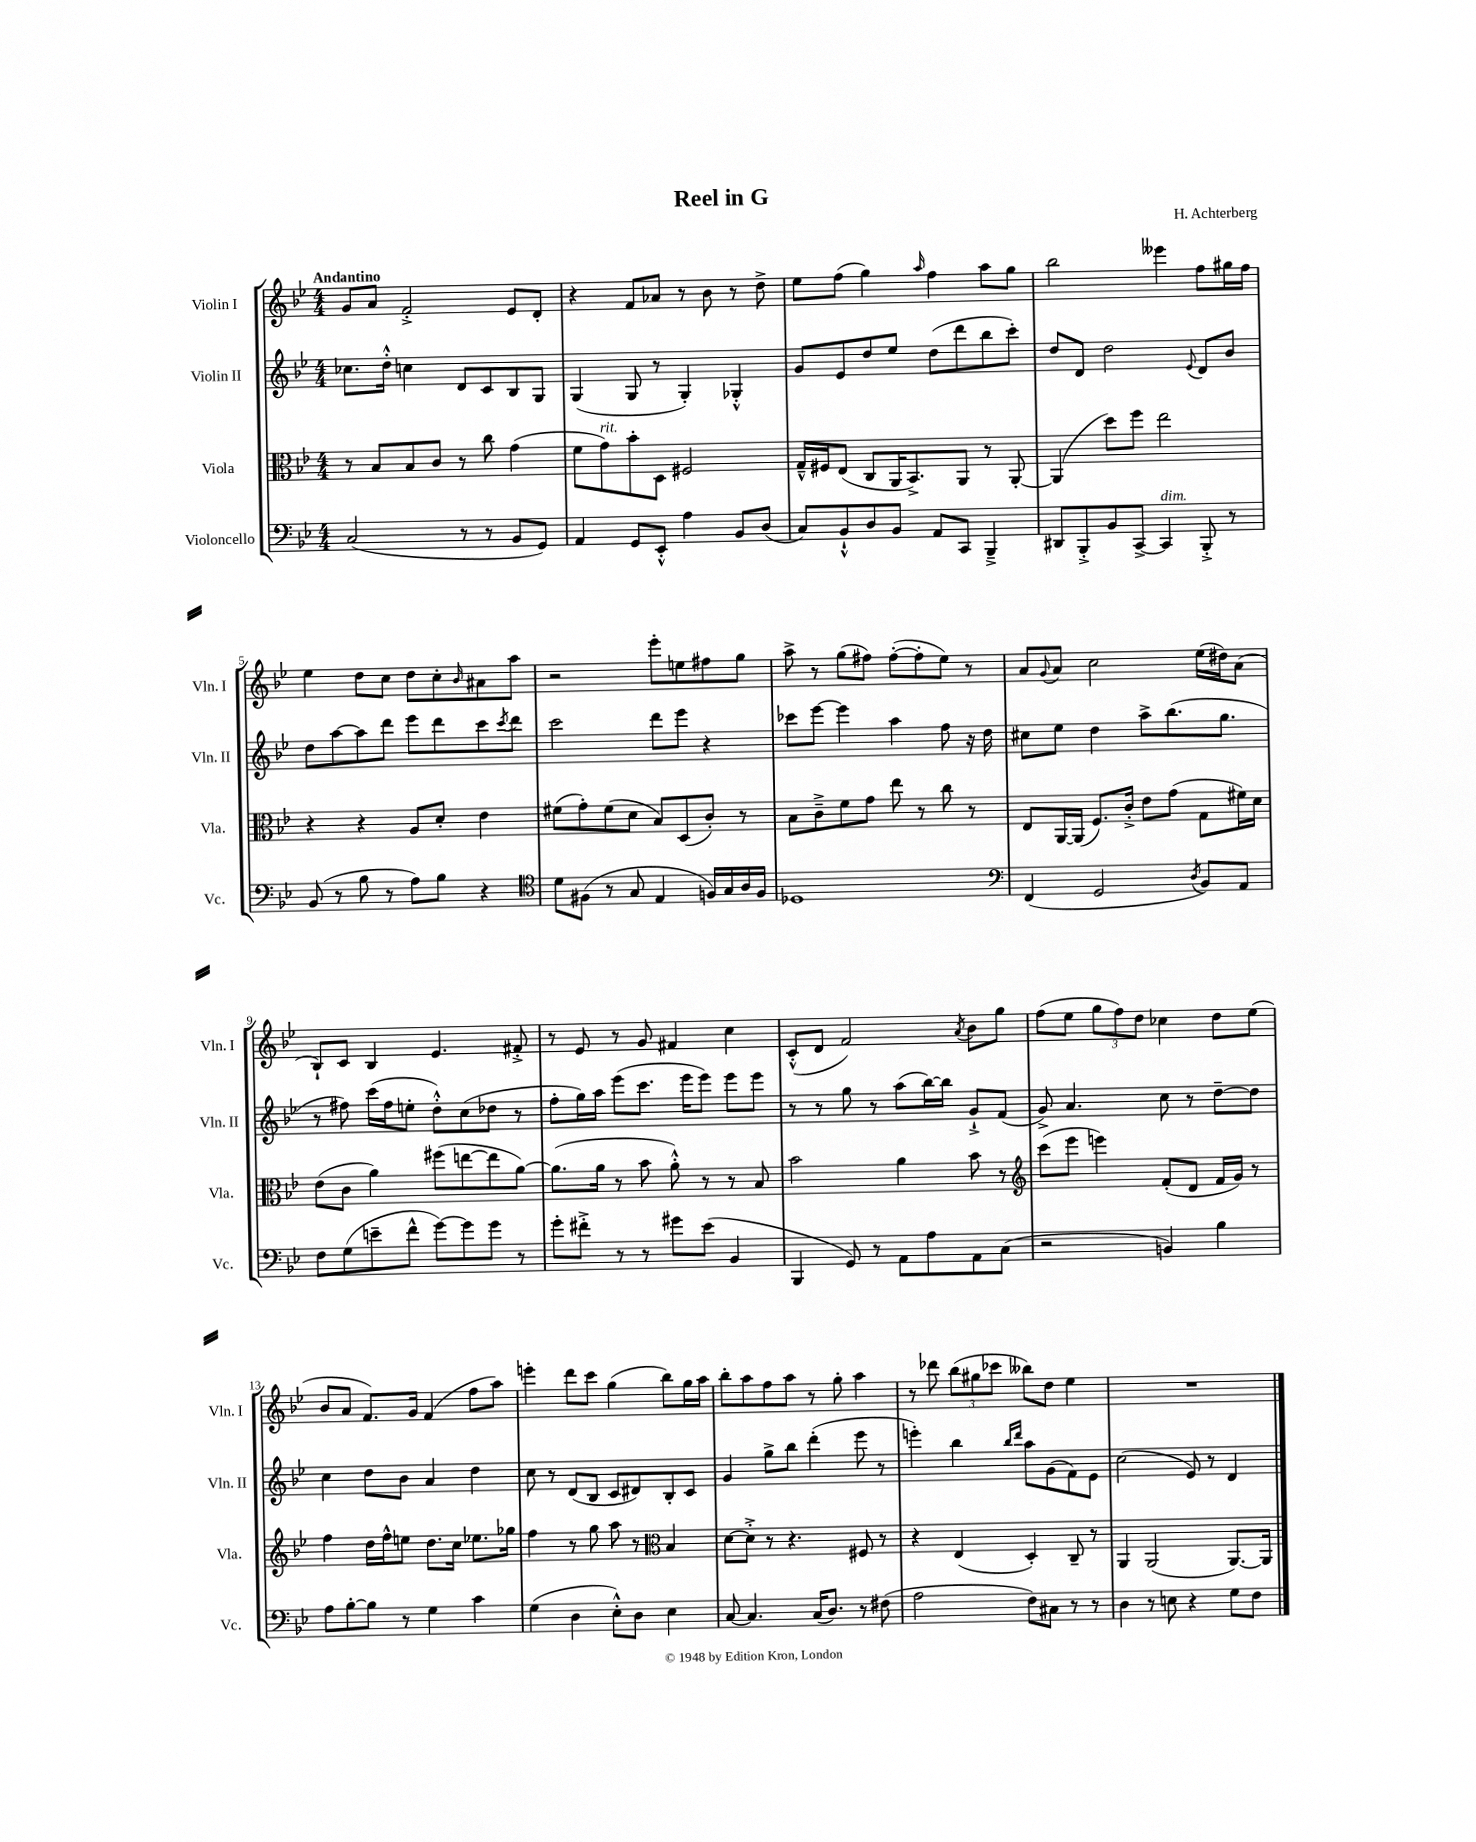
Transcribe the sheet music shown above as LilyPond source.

\header { title = "Reel in G" composer = "H. Achterberg" }
<<
\new StaffGroup <<
\new Staff = "s0" \with { instrumentName = "Violin I" shortInstrumentName = "Vln. I" } {
    \clef treble \key bes \major \numericTimeSignature \time 4/4 \tempo "Andantino"
    g'8 a'8 f'2-.-> ees'8 d'8-. |
    r4 f'8 aes'8 r8 bes'8 r8 d''8-> |
    ees''8 f''8( g''4) \grace { a''16 } f''4 a''8 g''8 |
    bes''2 eeses'''4 f''8 gis''16 f''16 |
    ees''4 d''8 c''8 d''8 c''8-. \grace { bes'16 } ais'8 a''8 |
    r2 ees'''8-. e''8 fis''8 g''8 |
    a''8-> r8 g''8( fis''8) fis''8~-.( fis''8-. ees''8) r8 |
    a'8 \appoggiatura { g'8 } a'8 c''2 ees''16( dis''16) a'8( |
    bes8-!) c'8 bes4 ees'4. fis'8-.-> |
    r8 ees'8 r8 g'8 fis'4 c''4 |
    c'8-.-^( d'8 f'2) \acciaccatura { a'8 } bes'8 g''8 |
    f''8( ees''8 \tuplet 3/2 { g''8 f''8) d''8 } ces''4 d''8 ees''8( |
    bes'8 a'8 f'8.) g'16 f'4( f''8 a''8) |
    e'''4-. d'''8 c'''8 g''4( bes''8) g''16 a''16 |
    bes''8-. a''8 f''8 a''8 r8 g''8-. a''4 |
    r8 des'''8 \tuplet 3/2 { bes''8( gis''8 ces'''8 } beses''8) d''8 ees''4 |
    R1 \bar "|." |
}
\new Staff = "s1" \with { instrumentName = "Violin II" shortInstrumentName = "Vln. II" } {
    \clef treble \key bes \major \numericTimeSignature \time 4/4
    ces''8. d''16-.-^ c''4 d'8 c'8 bes8 g8 |
    g4( g8 r8 g4-.) ges4-.-^ |
    g'8 ees'8 d''8 ees''8 d''8( d'''8 bes''8 c'''8-.) |
    d''8 d'8 d''2 \appoggiatura { ees'8 } d'8 bes'8 |
    d''8 a''8~ a''8 d'''8 ees'''8 d'''8 c'''8 \acciaccatura { c'''8 } d'''8 |
    c'''2 d'''8 ees'''8 r4 |
    ces'''8 ees'''8~ ees'''4 a''4 f''8 r16 d''16 |
    cis''8 ees''8 d''4 a''8-> bes''8.( g''8. |
    r8 fis''8) c'''16( fis''16 e''8-. d''8-.-^) c''8( des''8 r8 |
    f''8-. g''16) a''16 ees'''8( c'''8. ees'''16 ees'''8) ees'''8 ees'''8 |
    r8 r8 g''8 r8 a''8( bes''16~) bes''16 g'8-!-> f'8( |
    g'8->) a'4. c''8 r8 d''8~-- d''8 |
    c''4 d''8 bes'8 a'4 d''4 |
    c''8 r8 d'8( bes8 c'8 dis'8) bes8-. c'8 |
    g'4 g''8-> bes''8 d'''4-.( ees'''8 r8 |
    e'''4-.) bes''4 \grace { bes''16 d'''16 } a''8 g'8( f'8) ees'8 |
    c''2( ees'8) r8 d'4 \bar "|." |
}
\new Staff = "s2" \with { instrumentName = "Viola" shortInstrumentName = "Vla." } {
    \clef alto \key bes \major \numericTimeSignature \time 4/4
    r8 bes8 bes8 c'8 r8 c''8 g'4( |
    f'8 g'8^\markup { \italic "rit." }) bes'8-. d8 fis2 |
    g16---^ fis16 ees8( c8 a,16 bes,8.->) a,8 r8 a,8~-. |
    a,4( d''8) f''8 ees''2 |
    r4 r4 a8 d'8-. ees'4 |
    fis'8( g'8-.) fis'8( d'8 bes8) d8( c'8-.) r8 |
    bes8 c'8---> f'8 g'8 ees''8 r8 c''8 r8 |
    ees8 a,16~ a,16( f8.) c'16-.-> ees'8 g'8( g8 fis'16) d'16 |
    ees'8( c'8 a'4) fis''8( e''8~ e''8 a'8~) |
    a'8.( a'16 r8 bes'8 a'8-.-^) r8 r8 bes8 |
    bes'2 a'4 bes'8 r8 |
    \clef treble c'''8( ees'''8 e'''4) f'8-.( d'8 f'16 g'16) r8 |
    f''4 d''16 f''16-^ e''8 d''8. c''16 ees''8. ges''16 |
    f''4 r8 g''8 a''8 r8 \clef alto bes4 |
    d'8~ d'8-.-> r8 r4. fis8 r8 |
    r4 ees4( d4-.) c8-- r8 |
    a,4 a,2( a,8.~) a,16 \bar "|." |
}
\new Staff = "s3" \with { instrumentName = "Violoncello" shortInstrumentName = "Vc." } {
    \clef bass \key bes \major \numericTimeSignature \time 4/4
    c2( r8 r8 bes,8 g,8) |
    a,4 g,8 ees,8-.-^ a4 bes,8 d8( |
    c8) bes,8-!-^ d8 bes,8 a,8 c,8 bes,,4---> |
    dis,8 bes,,8-.-> bes,8 c,8~-> c,4^\markup { \italic "dim." } bes,,8-.-> r8 |
    bes,8( r8 bes8 r8 a8) bes8 r4 |
    \clef tenor d'8 fis8( r8 g8 ees4 f16) g16 a16 f16 |
    des1 |
    \clef bass f,4( g,2 \acciaccatura { d8 } bes,8) a,8 |
    f8 g8( e'8-- f'8-^ g'8~) g'8 g'8 r8 |
    g'8-. fis'8-.-> r8 r8 gis'8 ees'8( bes,4 |
    bes,,4 g,8) r8 a,8 a8 a,8 c8( |
    r2 b,4) bes4 |
    a8 bes8~-. bes8 r8 g4 c'4 |
    g4( d4 ees8-.-^) d8 ees4 |
    c8~ c4. c16( d8.) r8 fis8( |
    a2 f8) cis8 r8 r8 |
    d4 r8 e8 r4 g8 f8 \bar "|." |
}
>>
>>
